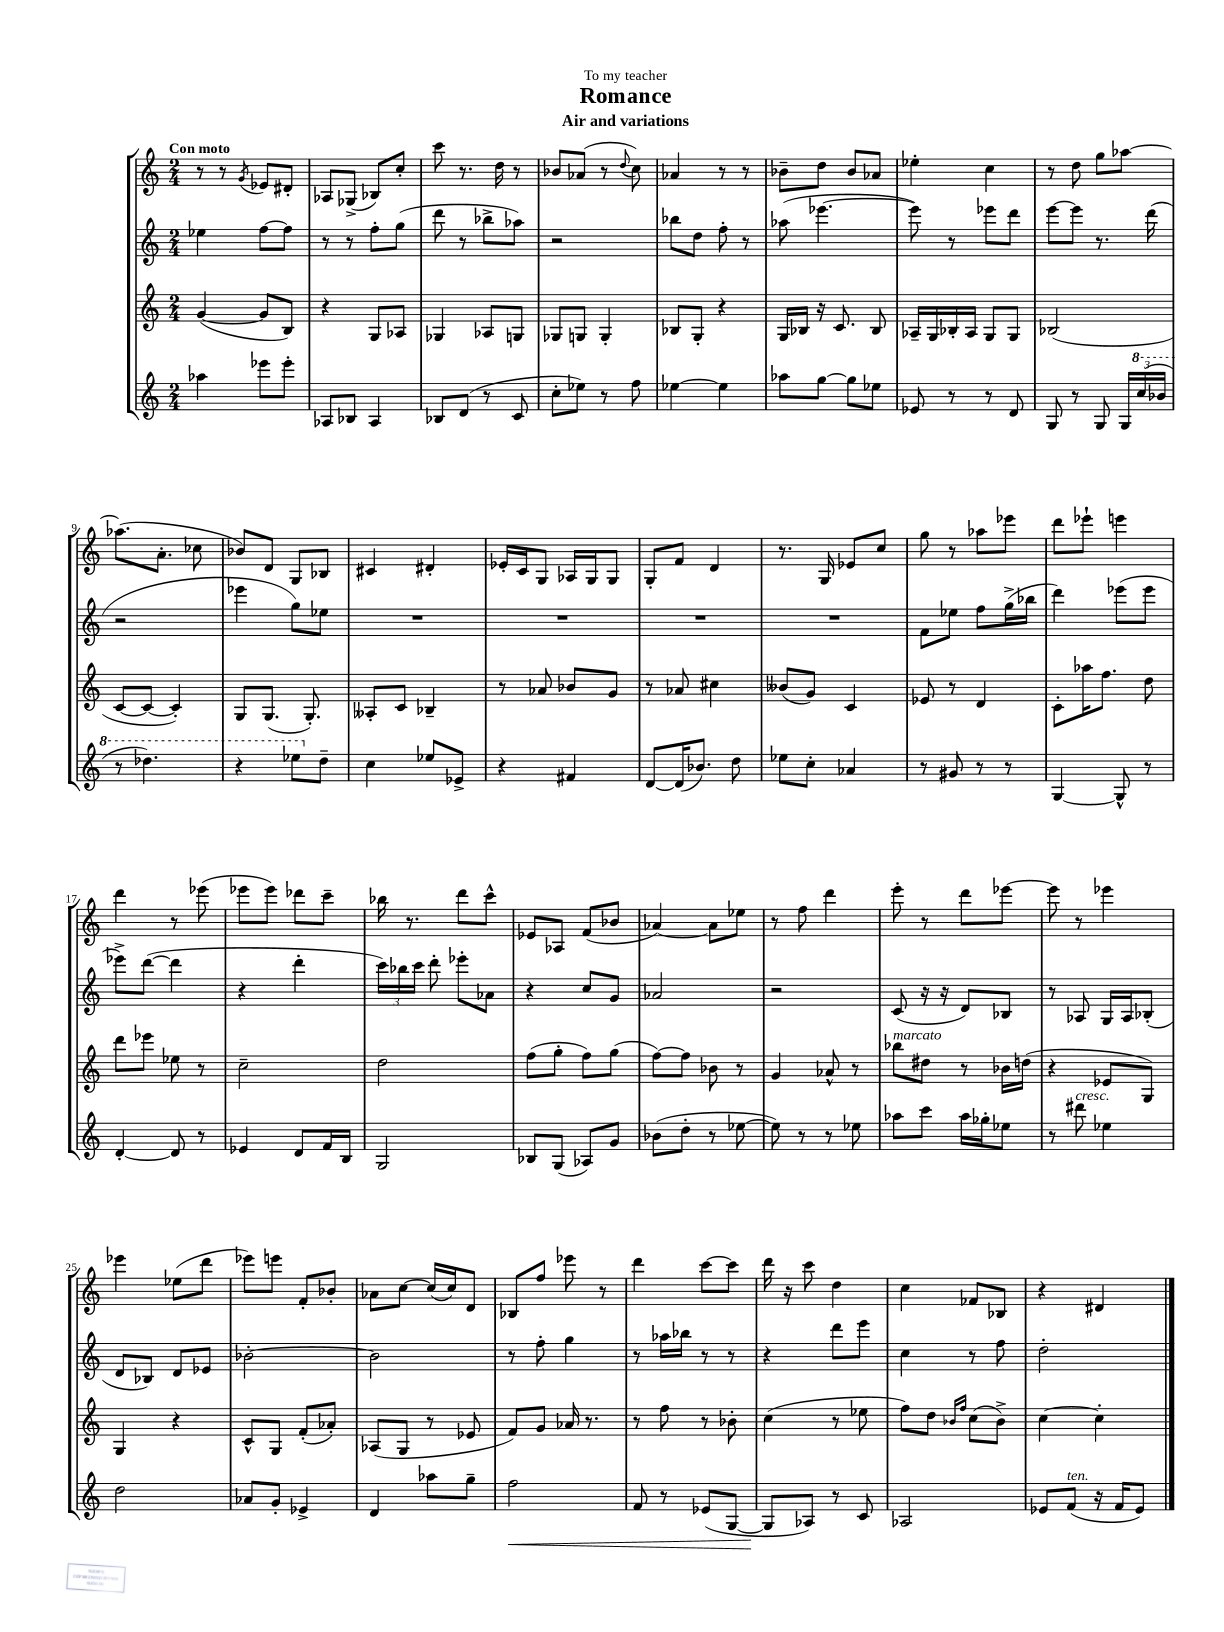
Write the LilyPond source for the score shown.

\header { title = "Romance" subtitle = "Air and variations" dedication = "To my teacher" }
<<
\new StaffGroup <<
\new Staff = "s0" {
    \clef treble \key c \major \numericTimeSignature \time 2/4 \tempo "Con moto"
    \autoBeamOff r8 r8 \acciaccatura { g'8 } ees'8[ dis'8]-. |
    aes8[ ges8]->( bes8[) c''8]-. |
    c'''8 r8. d''16 r8 |
    bes'8[ aes'8]( r8 \appoggiatura { d''8 } c''8) |
    aes'4 r8 r8 |
    bes'8[-- d''8] bes'8[ aes'8] |
    ees''4-. c''4 |
    r8 d''8 g''8[ aes''8]~ |
    aes''8.[( a'8.]-. ces''8 |
    bes'8[) d'8] g8[ bes8] |
    cis'4 dis'4-. |
    ees'16[-. c'16 g8] aes16[ g16 g8] |
    g8[-. f'8] d'4 |
    r8. g16 ees'8[ c''8] |
    g''8 r8 aes''8[ ees'''8] |
    d'''8[ ees'''8]-! e'''4 |
    d'''4 r8 ees'''8( |
    ees'''8[ ees'''8]) des'''8[ c'''8]-- |
    bes''16 r8. d'''8[ c'''8]-^ |
    ees'8[ aes8] f'8[( bes'8] |
    aes'4~) aes'8[ ees''8] |
    r8 f''8 d'''4 |
    e'''8-. r8 d'''8[ ees'''8]~ |
    ees'''8 r8 ees'''4 |
    ees'''4 ees''8[( d'''8] |
    ees'''8[) e'''8] f'8[-. bes'8]-. |
    aes'8[ c''8]~ c''16[( c''16) d'8] |
    bes8[ f''8] ees'''8 r8 |
    d'''4 c'''8[~ c'''8] |
    d'''16 r16 c'''8 d''4 |
    c''4 fes'8[ bes8] |
    r4 dis'4 \bar "|." |
}
\new Staff = "s1" {
    \clef treble \key c \major \numericTimeSignature \time 2/4
    \autoBeamOff ees''4 f''8[~ f''8] |
    r8 r8 f''8[-. g''8]( |
    d'''8 r8 bes''8[-> aes''8]) |
    r2 |
    bes''8[ d''8] f''8-. r8 |
    aes''8( ees'''4.~ |
    ees'''8) r8 ees'''8[ d'''8] |
    e'''8[~ e'''8] r8. d'''16( |
    r2 |
    ees'''4 g''8[) ees''8] |
    R2 |
    R2 |
    R2 |
    R2 |
    f'8[ ees''8] f''8[ g''16->( bes''16] |
    d'''4) ees'''8[( ees'''8] |
    ees'''8[->) d'''8]~( d'''4 |
    r4 d'''4-. |
    \tuplet 3/2 { c'''16[) bes''16 c'''16] } d'''8-. ees'''8[-. aes'8] |
    r4 c''8[ g'8] |
    aes'2 |
    r2 |
    c'8( r16 r16 d'8[) bes8] |
    r8 aes8 g16[ aes16 bes8]-.( |
    d'8[ bes8]) d'8[ ees'8] |
    bes'2~-. |
    bes'2 |
    r8 f''8-. g''4 |
    r8 aes''16[ bes''16] r8 r8 |
    r4 d'''8[ e'''8] |
    c''4 r8 f''8 |
    d''2-. \bar "|." |
}
\new Staff = "s2" {
    \clef treble \key c \major \numericTimeSignature \time 2/4
    \autoBeamOff g'4~( g'8[ b8]) |
    r4 g8[ aes8] |
    ges4 aes8[ g8] |
    ges8[ g8] g4-. |
    bes8[ g8]-. r4 |
    g16[ bes16] r16 c'8. bes8 |
    aes16[-- g16 bes16-. aes16] g8[ g8] |
    bes2( |
    c'8[~ c'8]~ c'4-.) |
    g8[ g8.]( g8.-.) |
    aeses8[-. c'8] bes4-- |
    r8 aes'8 bes'8[ g'8] |
    r8 aes'8 cis''4 |
    beses'8[( g'8]) c'4 |
    ees'8 r8 d'4 |
    c'8[-. aes''16 f''8.] d''8 |
    d'''8[ ees'''8] ees''8 r8 |
    c''2-- |
    d''2 |
    f''8[( g''8]-. f''8[) g''8]( |
    f''8[~) f''8] bes'8 r8 |
    g'4 aes'8-^ r8 |
    bes''8[^\markup { \italic "marcato" } dis''8] r8 bes'16[ d''16]( |
    r4 ees'8[ g8]) |
    g4 r4 |
    c'8[-^ g8] f'8[-.( aes'8]-.) |
    aes8[( g8] r8 ees'8 |
    f'8[) g'8] aes'16 r8. |
    r8 f''8 r8 bes'8-. |
    c''4( r8 ees''8 |
    f''8[) d''8] \grace { bes'16[ f''16] } c''8[( bes'8]->) |
    c''4~ c''4-. \bar "|." |
}
\new Staff = "s3" {
    \clef treble \key c \major \numericTimeSignature \time 2/4
    \autoBeamOff aes''4 ees'''8[ ees'''8]-. |
    aes8[ bes8] aes4 |
    bes8[ d'8]( r8 c'8 |
    c''8[-. ees''8]) r8 f''8 |
    ees''4~ ees''4 |
    aes''8[ g''8]~ g''8[ ees''8] |
    ees'8 r8 r8 d'8 |
    g8 r8 g8 \tuplet 3/2 { g16[ \ottava #1 c'''16( bes''16] } |
    r8 des'''4.) |
    r4 ees'''8[ \ottava #0 d''8]-- |
    c''4 ees''8[ ees'8]-> |
    r4 fis'4 |
    d'8[~ d'16( bes'8.]) d''8 |
    ees''8[ c''8]-. aes'4 |
    r8 gis'8 r8 r8 |
    g4~ g8-^ r8 |
    d'4~-. d'8 r8 |
    ees'4 d'8[ f'16 b16] |
    g2 |
    bes8[ g8]( aes8[) g'8] |
    bes'8[( d''8]-. r8 ees''8~ |
    ees''8) r8 r8 ees''8 |
    aes''8[ c'''8] aes''16[ ges''16-. ees''8] |
    r8 dis'''8^\markup { \italic "cresc." } ees''4 |
    d''2 |
    aes'8[ g'8]-. ees'4-> |
    d'4 aes''8[ g''8]-- |
    f''2\< |
    f'8 r8 ees'8[( g8]~ |
    g8[\! aes8]) r8 c'8 |
    aes2 |
    ees'8[ f'8]^\markup { \italic "ten." }( r16 f'16[ ees'8]) \bar "|." |
}
>>
>>
